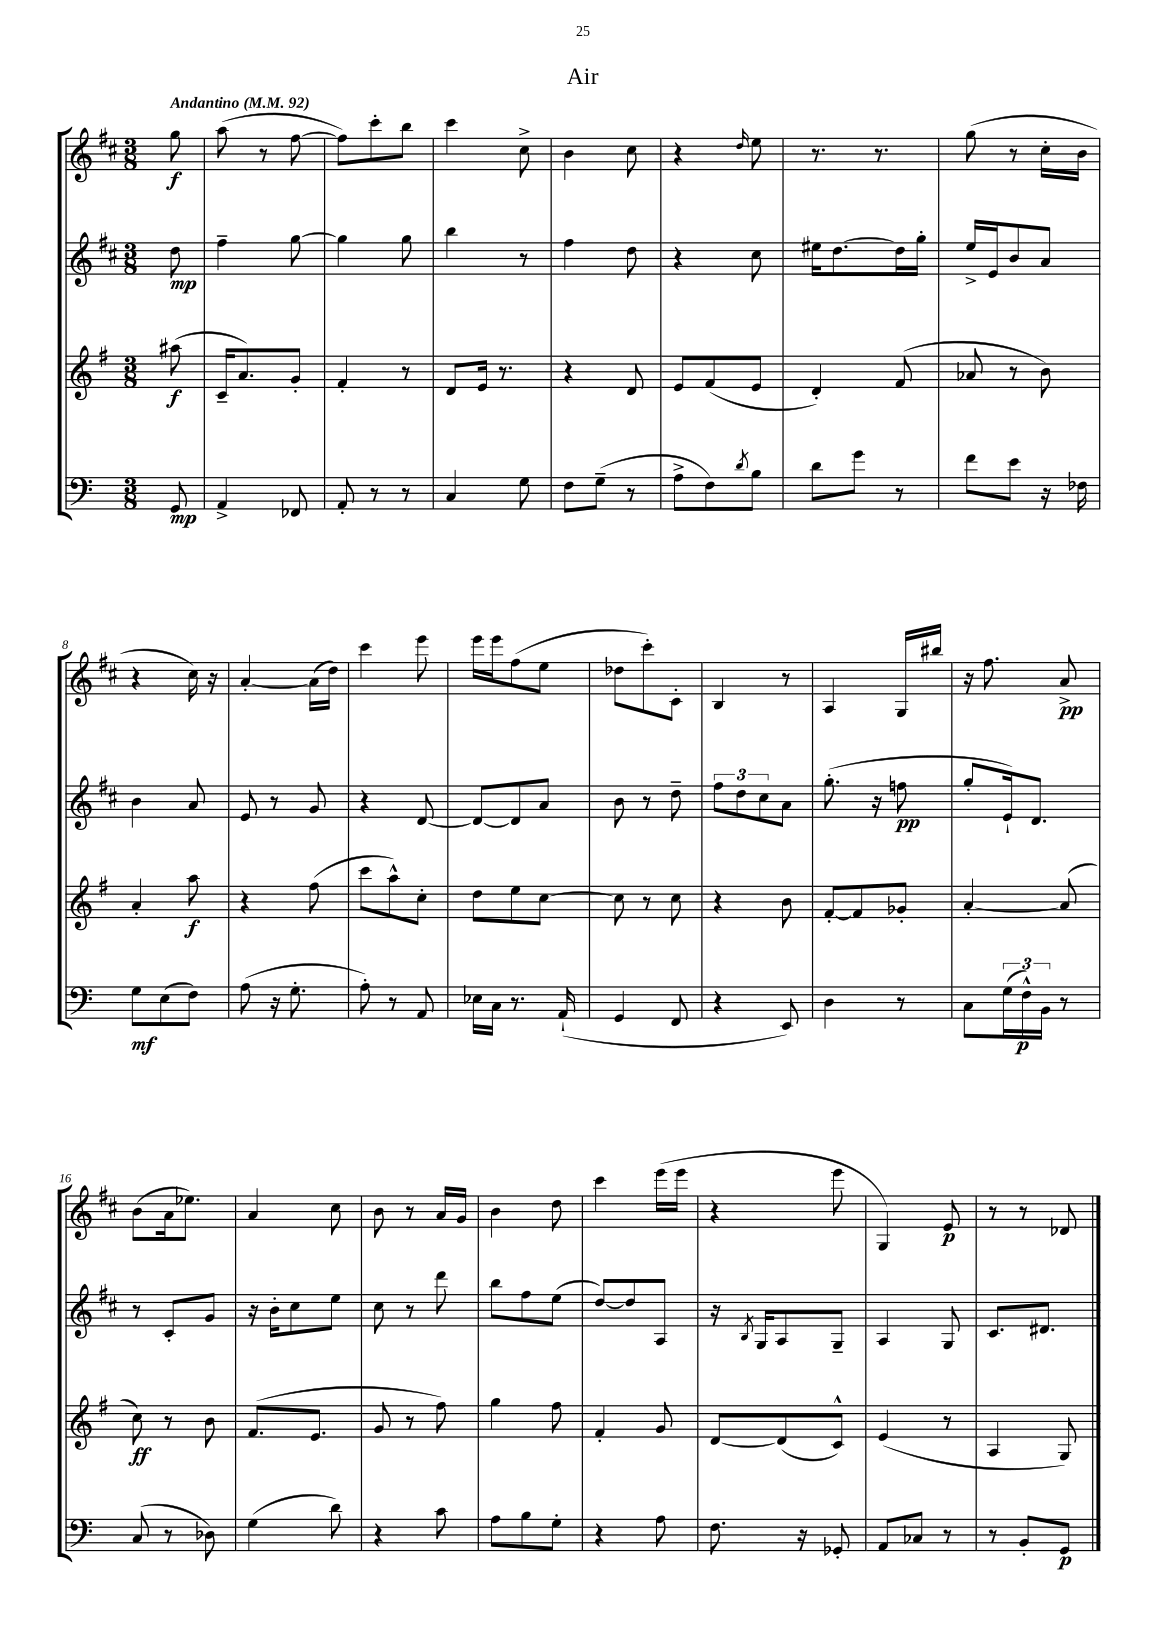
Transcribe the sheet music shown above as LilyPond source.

\header { title = "Air" }
<<
\new StaffGroup <<
\new Staff = "s0" {
    \clef treble \key d \major \numericTimeSignature \time 3/8 \partial 8 \tempo "Andantino" 4 = 92
    g''8\f |
    a''8( r8 fis''8~ |
    fis''8) cis'''8-. b''8 |
    cis'''4 cis''8-> |
    b'4 cis''8 |
    r4 \grace { d''16 } e''8 |
    r8. r8. |
    g''8( r8 cis''16-. b'16 |
    r4 cis''16) r16 |
    a'4~-. a'16( d''16) |
    cis'''4 e'''8 |
    e'''16 e'''16 fis''8( e''8 |
    des''8 cis'''8-.) cis'8-. |
    b4 r8 |
    a4 g16 bis''16 |
    r16 fis''8. a'8->\pp |
    b'8( a'16 ees''8.) |
    a'4 cis''8 |
    b'8 r8 a'16 g'16 |
    b'4 d''8 |
    cis'''4 e'''16( e'''16 |
    r4 e'''8 |
    g4) e'8\p |
    r8 r8 des'8 \bar "|." |
}
\new Staff = "s1" {
    \clef treble \key d \major \numericTimeSignature \time 3/8 \partial 8
    d''8\mp |
    fis''4-- g''8~ |
    g''4 g''8 |
    b''4 r8 |
    fis''4 d''8 |
    r4 cis''8 |
    eis''16 d''8.~ d''16 g''16-. |
    e''16-> e'16 b'8 a'8 |
    b'4 a'8 |
    e'8 r8 g'8 |
    r4 d'8~ |
    d'8~ d'8 a'8 |
    b'8 r8 d''8-- |
    \tuplet 3/2 { fis''8 d''8 cis''8 } a'8 |
    g''8.-.( r16 f''8\pp |
    g''8-. e'16-!) d'8. |
    r8 cis'8-. g'8 |
    r16 b'16-. cis''8 e''8 |
    cis''8 r8 d'''8 |
    b''8 fis''8 e''8( |
    d''8~) d''8 a8 |
    r16 \acciaccatura { b8 } g16 a8 g8-- |
    a4 g8 |
    cis'8. dis'8. \bar "|." |
}
\new Staff = "s2" {
    \clef treble \key g \major \numericTimeSignature \time 3/8 \partial 8
    ais''8\f( |
    c'16-- a'8.) g'8-. |
    fis'4-. r8 |
    d'8 e'16 r8. |
    r4 d'8 |
    e'8 fis'8( e'8 |
    d'4-.) fis'8( |
    aes'8 r8 b'8) |
    a'4-. a''8\f |
    r4 fis''8( |
    c'''8 a''8-^) c''8-. |
    d''8 e''8 c''8~ |
    c''8 r8 c''8 |
    r4 b'8 |
    fis'8~-. fis'8 ges'8-. |
    a'4~-. a'8( |
    c''8\ff) r8 b'8 |
    fis'8.( e'8. |
    g'8 r8 fis''8) |
    g''4 fis''8 |
    fis'4-. g'8 |
    d'8~ d'8( c'8-^) |
    e'4( r8 |
    a4 g8) \bar "|." |
}
\new Staff = "s3" {
    \clef bass \key c \major \numericTimeSignature \time 3/8 \partial 8
    g,8\mp |
    a,4-> fes,8 |
    a,8-. r8 r8 |
    c4 g8 |
    f8 g8--( r8 |
    a8-> f8) \acciaccatura { d'8 } b8 |
    d'8 g'8 r8 |
    f'8 e'8 r16 fes16 |
    g8\mf e8( f8) |
    a8( r16 g8.-. |
    a8-.) r8 a,8 |
    ees16 c16 r8. a,16-!( |
    g,4 f,8 |
    r4 e,8) |
    d4 r8 |
    c8 \tuplet 3/2 { g16( f16-^\p) b,16 } r8 |
    c8( r8 des8) |
    g4( d'8) |
    r4 c'8 |
    a8 b8 g8-. |
    r4 a8 |
    f8. r16 ges,8-. |
    a,8 ces8 r8 |
    r8 b,8-. g,8\p \bar "|." |
}
>>
>>
